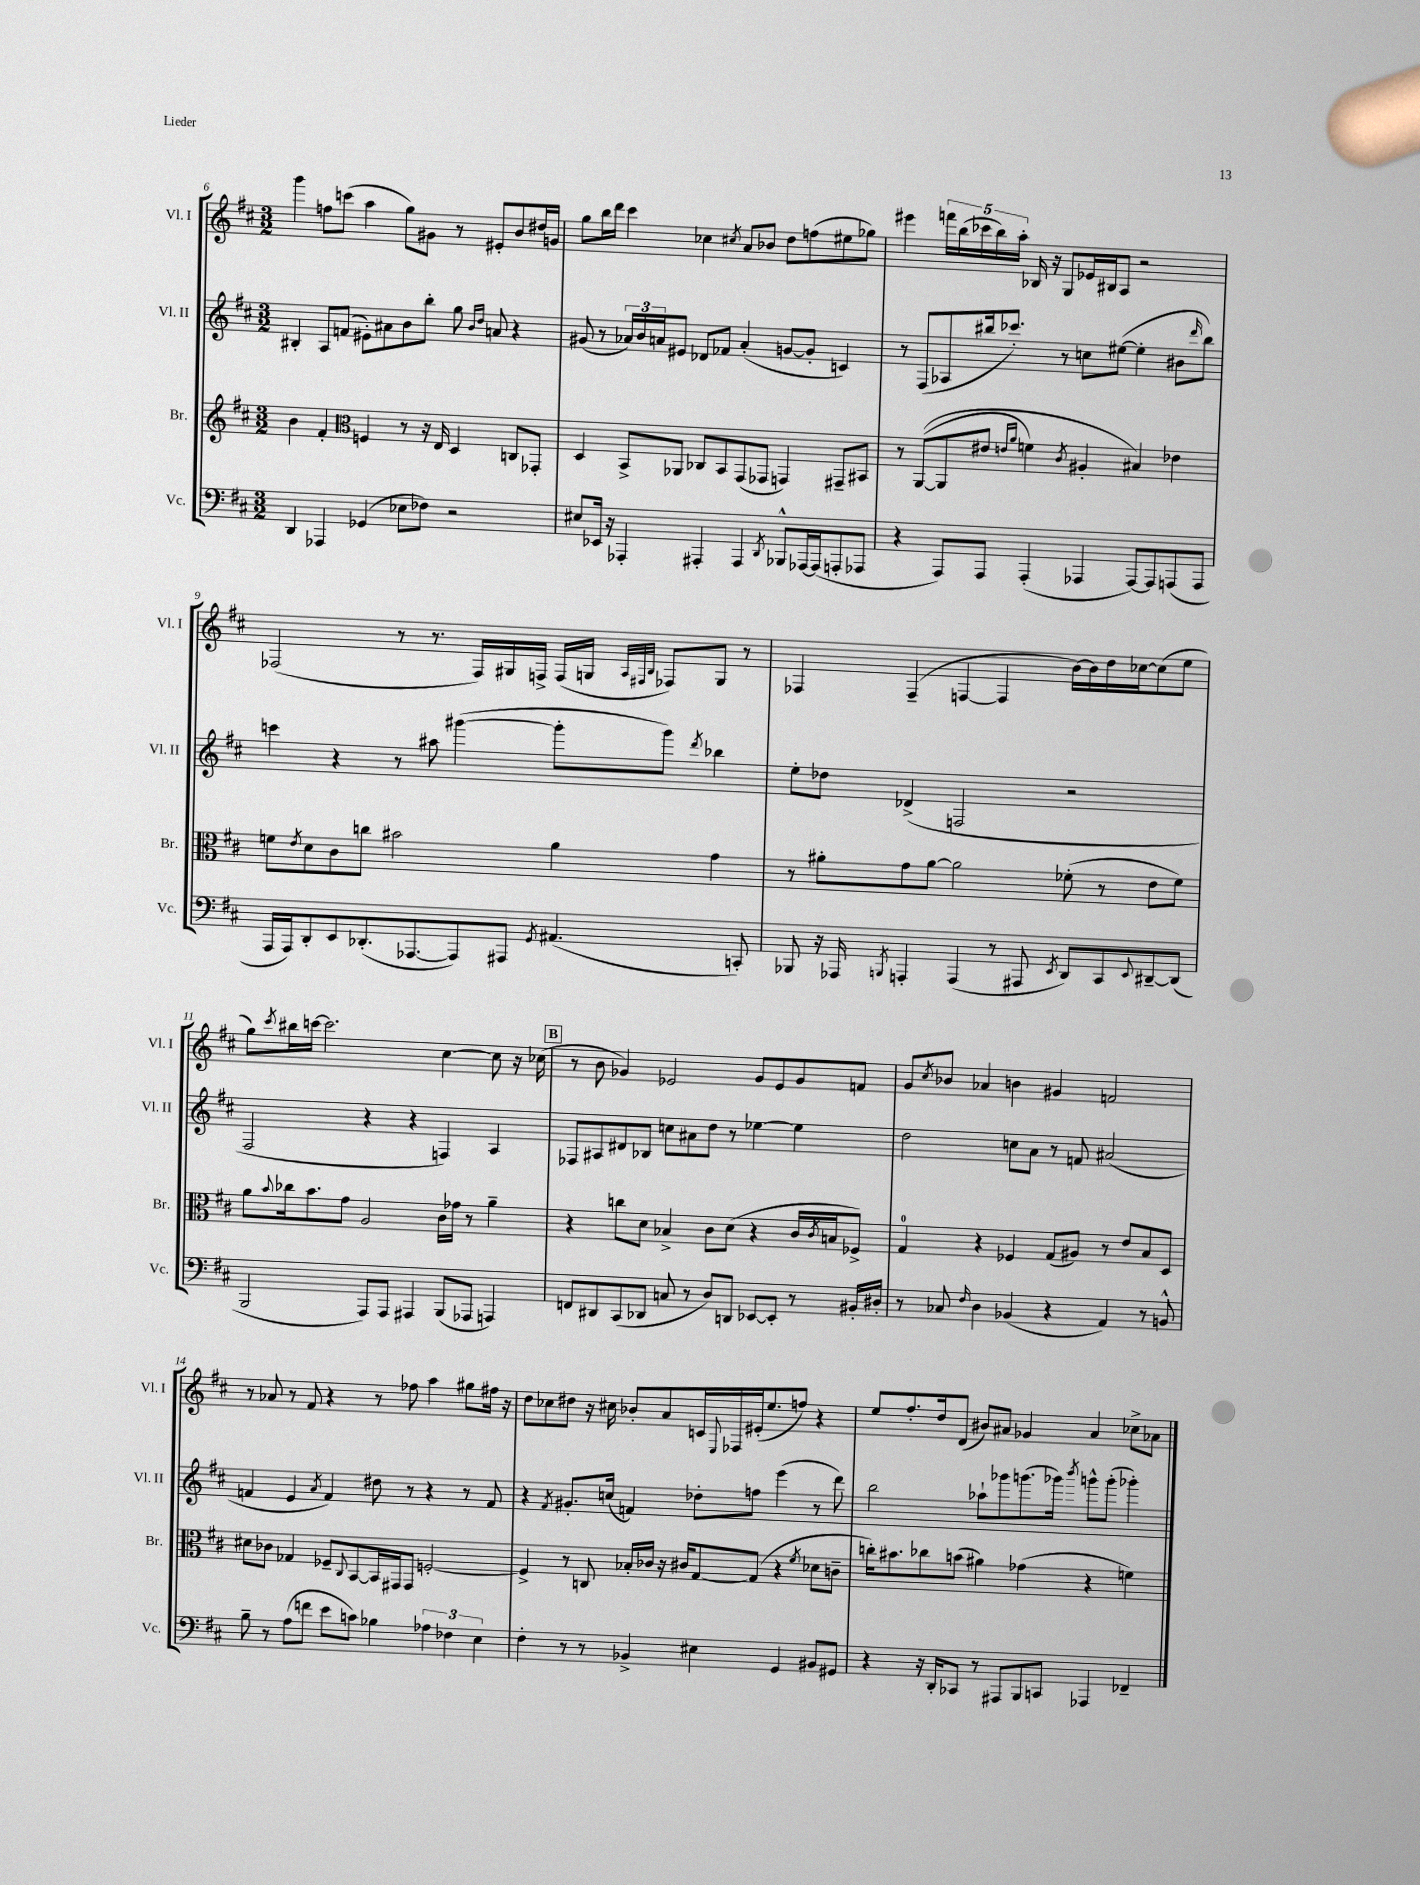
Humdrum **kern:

**kern	**kern	**kern	**kern
*staff4	*staff3	*staff2	*staff1
*clefF4	*clefG2	*clefG2	*clefG2
*k[f#c#]	*k[f#c#]	*k[f#c#]	*k[f#c#]
*M3/2	*M3/2	*M3/2	*M3/2
4DD/	4b\	4B#'/	4ggg\
4AAA-/	4f#'/	8A/L	8ff\L
.	.	(8f/J	(8ccc\J
*	*clefC3	*	*
(4GG-/	4F/	8e#'\L)	4aa\
.	.	8a#\	.
8E-\L	8r	8b\	8gg\L)
8F-\J)	16r	8bb'\J	8g#\J
.	16E/	.	.
2r	4D/	8gg\	8r
.	.	16qqb/LL	.
.	.	16qqdd/JJ	.
.	.	8a/	8e#'/L
.	8C/L	4r	8b/
.	8GG-'/J	.	16dd#/L
.	.	.	16g/JJ
=	=	=	=
8E#/L	4D/	(8g#/	8gg\L
16EE-/Jk	.	8r	16bb\L
16r	.	.	16ddd\JJ
4AAA-'/	8BB^/L	24a-/LL)	4ccc#\
.	.	24b/	.
.	.	24a/J	.
.	8AA-/J	8e#/J	.
4AAA#'/	8C-/L	8d-/L	4cc-\
.	8BB/	8f-/J	.
.	.	.	8qcc#/
4AAA#/	(8GG/	(4a'/	8a/L
.	8GG-/J	.	8b-/J
8qDD/	.	.	.
8BBB-^^/L	4GG/)	[8g/L	8dd\L
[16AAA-/L	.	8g'/]J	(8ff\
(16AAA-/]J	.	.	.
8AAA'/	8GG#~/L	4c/)	8ee#\
8AAA-/J	8BB#/J	.	8gg-\J)
=	=	=	=
4r	8r	8r	4eee#\
.	&(([8AA/L	(8F#/L	.
8AAA/L)	8AA/]	8A-/	20fff\LL
.	.	.	(20bb\
.	.	.	20ccc-\
8AAA/J	8e#/J	16bb#/k	.
.	.	.	20bb\)
.	.	8.ccc-'/J)	.
.	.	.	20aa'\JJ
.	16qqe/LL	.	.
.	16qqa/JJ	.	.
(4AAA'/	4f\)	.	16B-/
.	.	.	16r
.	.	8r	8G/L
.	8qc#/	.	.
4AAA-/	4A#'/	8cc\L	16e-/L
.	.	.	16B#/J
.	.	([8ee#\J	8A/J
[8AAA-/L)	4B#/&)	4ee#'\]	2r
8AAA-/]	.	.	.
(8AAA/	4e-\	8b#\L	.
.	.	16qqddd/	.
8AAA/J	.	8bb#\J)	.
=	=	=	=
16AAA/LL	8f\L	4ccc\	(2F-/
16AAA/J)	.	.	.
.	8qe/	.	.
8DD'/	8d\	.	.
8EE/	8c#\	4r	.
(8.DD-'/	8cc\J	.	.
.	2b#\	8r	8r
[8.AAA-/	.	.	.
.	.	8aa#\	8.r
8AAA-/])	.	([4ggg#\	.
.	.	.	16F-/LL)
8AAA#/J	.	.	16G#/
.	.	.	16F^/JJ
8qGG/	.	.	.
(4.AA#/	4a\	8ggg#'\]L	(16F/LL
.	.	.	16G/JJ
.	.	.	32qqA/LLL
.	.	.	32qqF#/
.	.	.	32qqB/JJJ
.	.	8ggg#\J)	8F-/L)
.	.	8qddd/	.
.	4g\	4bb-\	8G/J
8CC'/)	.	.	8r
=	=	=	=
8BBB-/	8r	8ee'\L	4F-/
16r	8a#'\L	8dd-\J	.
16AAA-/	.	.	.
8qBBB/	.	.	.
4AAA'/	8g\	(4d-^/	(4F-~/
.	[8a#\J	.	.
(4AAA/	2a#\]	2F/	[4F/
8r	.	.	4F/]
8AAA#/	.	.	.
8qEE/	.	.	.
8DD/L)	(8f-'\	2r	[16b\LL)
.	.	.	16b\]
8CC#/	8r	.	16dd\
.	.	.	[16cc-\J
8qqEE/	.	.	.
[8DD#~/	8e\L	.	(8cc-\]
(8DD#/]J	8f-\J)	.	8ee\J
=	=	=	=
2BBB/	8a\L	2F#/	8gg\L)
.	8qqb/	.	8qccc#/
.	16cc-\k	.	16bb#\L
.	8.b\	.	[16ccc\JJ
.	.	.	2.ccc\]
.	8g\J	.	.
8AAA/L)	2A/	4r	.
8AAA/J	.	.	.
4AAA#/	.	4r	.
(8BBB/L	16c#\LL	4F/)	[4cc#\
.	16g-\JJ	.	.
8AAA-/J	8r	.	.
4AAA/)	4a~\	4A/	8cc#\]
.	.	.	16r
.	.	.	(16cc-\
=	=	=	=
8FF/L	4r	8F-/L	8r
8DD#/	.	8A#/	8b\
(8CC#/	8cc\L	8d#/	4g-/)
8DD-/J	8d\J	8B-/J	.
8C/	4B-^/	8cc\L	2e-/
8r	.	8a#\	.
8D/L)	8c#\L	8dd\J	.
8DD/J	(8d\J	8r	.
[8EE-/L	4r	[4ee-\	8g-/L
8EE-'/]J	.	.	8e-/
8r	16c#/LL	4ee-\]	8g-/
.	8qc#/	.	.
.	16B/J	.	.
16BB#'/LL	8F-^/J)	.	8f/J
16D#'/JJ	.	.	.
=	=	=	=
8r	4G/	2dd\	8g/L
.	.	.	8qcc#/
8C-/	.	.	8b-/J
16qqF#/	.	.	.
4D\	4r	.	4a-/
(4BB-/	4F-/	8cc\L	4b\
.	.	8a\J	.
4r	(8G/L	8r	4g#/
.	8A#/J)	8f/	.
4AA/)	8r	(2a#/	2f/
.	8e/L	.	.
8r	8B/	.	.
8BB^^/	8D/J	.	.
=	=	=	=
8B~\	8d#\L	4f/	8r
8r	8c-\J	.	8a-/
(8A\L	4G-/	4e/	8r
8f\J	.	.	8f#/
.	.	8qa/	.
8e\L	8F-~/L	4f/)	4r
.	8qqC#/	.	.
8c\J)	[8BB/	.	.
4B-\	16BB/]L	8dd#\	8r
.	16GG#/J	.	.
.	8GG#/J	8r	8ff-\
6A-\	[2F'/	4r	4aa\
6F-\	.	.	.
.	.	8r	8gg#\L
6E\	.	.	.
.	.	8f/	16ff#\Jk
.	.	.	16r
=	=	=	=
4F#'\	4F^/]	4r	8dd\L
.	.	.	8cc-\
.	.	8qf#/	.
8r	8r	8.g#'/L	8dd#\J
8r	8C/	.	16r
.	.	(16cc/Jk	16cc#\
4BB-^/	16B-'/LL	4f/)	8b-'/L
.	16c-/JJ	.	.
.	16r	.	8a/
.	16c#/LK	.	.
4E#\	[8G/	8dd-'\L	16c/L
.	.	.	8qqE/
.	.	.	16F-/
.	(8G/]J	8ff\J	(16e#'/J
.	.	.	8.ee/
4GG/	4r	(4eee\	.
.	.	.	8ff/J)
.	8qf#/	.	.
8BB#/L	8d-\L	8r	4r
8GG#/J	8c~\J	8ddd\)	.
=	=	=	=
4r	16cc'\LK)	2bb\	8ee/L
.	8.b#\	.	.
.	.	.	8.ff#'/
16r	8cc-\	.	.
16DD'/LK	.	.	16dd/k
8CC-/J	(8b\J	.	(8d/J
8r	4a#\)	8aa-`\L	8b#/L)
8AAA#/L	.	8ggg-\	8a#/J
8BBB/	(4g-\	(8.ggg\	4g-/
8CC/J	.	.	.
.	.	16ggg-\Jk)	.
.	.	8qbbb/	.
4AAA-/	4r	8ggg^^\L	4a#/
.	.	(8ggg'\J	.
4FF-~/	4f\)	4ggg-'\)	8cc-^\L
.	.	.	8a-\J
==	==	==	==
*-	*-	*-	*-
